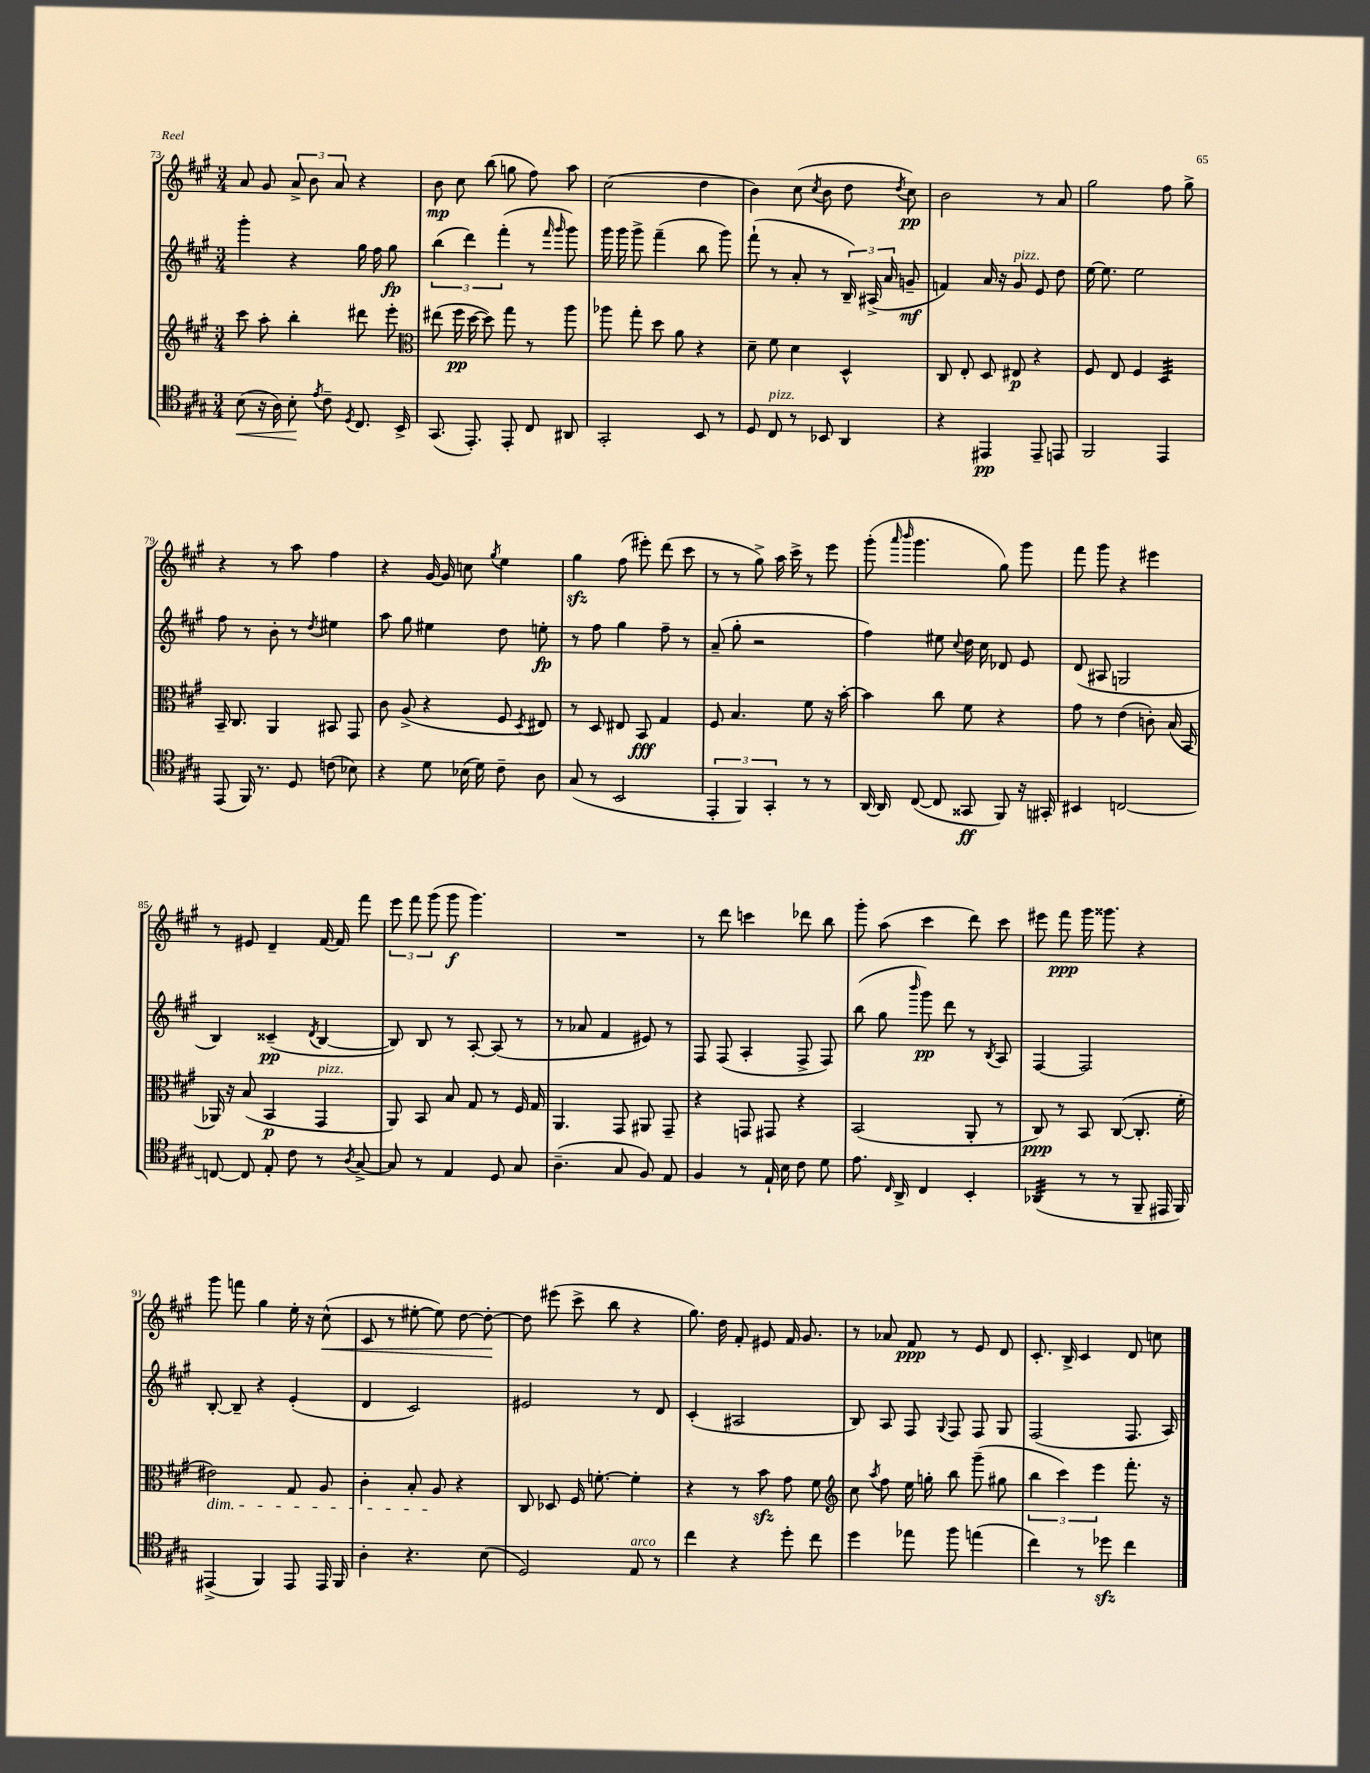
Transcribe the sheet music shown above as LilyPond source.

<<
\new StaffGroup <<
\new Staff = "s0" {
    \clef treble \key a \major \numericTimeSignature \time 3/4
    \autoBeamOff a'8 gis'8 \tuplet 3/2 { a'8-> b'8 a'8 } r4 |
    b'8\mp cis''8 b''8( g''8 fis''8) a''8 |
    cis''2( d''4 |
    b'4) cis''8( \acciaccatura { cis''8 } b'8 d''8 \acciaccatura { d''8 } cis''8\pp) |
    b'2 r8 a'8 |
    gis''2 fis''8 gis''8-> |
    r4 r8 a''8 fis''4 |
    r4 gis'16~ gis'16 c''8 \acciaccatura { gis''8 } e''4 |
    gis''4\sfz fis''8( eis'''8-.) d'''8( cis'''8 |
    r8 r8 gis''8->) a''16 cis'''16-> r8 e'''8 |
    gis'''8-.( \grace { a'''16 b'''16 } gis'''4. gis''8) gis'''8 |
    fis'''8 gis'''8 r4 eis'''4 |
    r8 eis'8 d'4-- fis'16~ fis'16 fis'''8 |
    \tuplet 3/2 { e'''8 fis'''8 gis'''8( } gis'''8\f gis'''4.) |
    R2. |
    r8 d'''8 c'''4 des'''8 b''8 |
    gis'''8-. a''8( cis'''4 d'''8) cis'''8 |
    eis'''8 fis'''8\ppp gis'''16 gisis'''8. r4 |
    gis'''8 f'''8 gis''4 e''16-. r16 cis''8-^\<( |
    cis'8 r8 eis''8~-. eis''8) d''8~ d''8~-.\! |
    d''8 eis'''8( cis'''8-> b''8 r4 |
    gis''8.) d''16 fis'8-. eis'8 fis'16 gis'8. |
    r8 aes'8 fis'8\ppp r8 e'8 d'8 |
    cis'8.-. b16-> cis'4 d'8 c''8 \bar "|." |
}
\new Staff = "s1" {
    \clef treble \key a \major \numericTimeSignature \time 3/4
    \autoBeamOff gis'''4-. r4 gis''16 fis''16 gis''8\fp |
    \tuplet 3/2 { b''4( d'''4) fis'''4-.( } r8 \grace { fis'''16 gis'''16 } gis'''8) |
    gis'''16 gis'''16 gis'''8-> fis'''4--( b''8 gis'''8) |
    fis'''8-!( r8 a'8-. r8 \tuplet 3/2 { b16--) ais16->( a'16 } g'8--\mf |
    f'4) a'16 r16 gis'8^\markup { \italic "pizz." } e'8 d''8 |
    e''16~ e''8. e''2 |
    fis''8 r8 b'8-. r8 \acciaccatura { d''8 } eis''4 |
    a''8 gis''8 eis''4 d''8 e''8-.\fp |
    r8 fis''8 gis''4 fis''8-- r8 |
    a'8--( gis''8-. r2 |
    fis''4) eis''8 \appoggiatura { cis''8 } d''16 cis''16 des'8 e'8 |
    d'8( ais8 g2 |
    b4) cisis'4--\pp( \acciaccatura { d'8 } b4~ |
    b8) b8 r8 a8~-. a8( r8 |
    r8 aes'8 fis'4 eis'8) r8 |
    fis8 fis8( a4-. fis8-> fis8) |
    b''8( gis''8 \grace { b'''16 } gis'''8\pp) d'''8 r8 \acciaccatura { b8 } a8 |
    fis4~ fis2 |
    b8~-. b8-- r4 e'4-.( |
    d'4 cis'2) |
    eis'2 r8 d'8 |
    cis'4-.( ais2 |
    b8) a8 fis8 \appoggiatura { gis8 } fis8 fis8 gis8 |
    fis2( fis8. a16) \bar "|." |
}
\new Staff = "s2" {
    \clef treble \key a \major \numericTimeSignature \time 3/4
    \autoBeamOff cis'''8 a''8-. b''4-. dis'''8 e'''8-. |
    \clef alto eis''8( fis''16\pp d''16~ d''8) gis''8 r8 a''8 |
    aes''8 gis''8-. d''8 a'8 r4 |
    d'8-- fis'8 d'4 d4-^ |
    cis8 e8-. d8 eis8\p r4 |
    fis8 e8 fis4 d4:32 |
    b,16-- cis8. a,4 bis,8 gis,8 |
    cis'8 a8->( r4 fis8 \acciaccatura { d8 } eis8) |
    r8 d8 eis8 b,8\fff gis4 |
    fis8 b4. fis'8 r16 b'16~-. |
    b'4 cis''8 fis'8 r4 |
    gis'8 r8 e'4( c'8-.) b16( b,16 |
    aes,16) r16 b8( b,4\p gis,4^\markup { \italic "pizz." } |
    a,8) b,8 b8 gis8 r8 fis16 gis16 |
    a,4. gis,8 ais,8 gis,8-- |
    r4 g,8 gis,8 r4 |
    b,2( a,8-. r8 |
    cis8\ppp) r8 b,8 cis8~( cis8.-. fis'16-. |
    eis'2\dim) gis8 a8 |
    cis'4-. b8-. a8\! r4 |
    cis8 des8 fis16 f'8.~-. f'4-. |
    r4 r8 b'8\sfz gis'8 fis'8 |
    \clef treble cis''8 \acciaccatura { a''8 } fis''8 e''16 g''16-. b''8 gis'''8--( gis''8 |
    \tuplet 3/2 { b''4 cis'''4) e'''4 } fis'''8.-. r16 \bar "|." |
}
\new Staff = "s3" {
    \clef tenor \key a \major \numericTimeSignature \time 3/4
    \autoBeamOff b8\<( r16 a16) b8-.\! \acciaccatura { e'8 } cis'8-- \acciaccatura { d8 } cis8. b,16-> |
    gis,8.( e,8.-.) e,8-. cis8 ais,8 |
    gis,2-. b,8 r8 |
    d8 cis8^\markup { \italic "pizz." } r8 bes,8 a,4 |
    r4 eis,4\pp eis,8-- e,8 |
    fis,2 e,4 |
    e,8( fis,16) r8. d8 c'8( bes8) |
    r4 d'8 bes16( d'16) cis'8-- a8 |
    gis8( r8 b,2 |
    \tuplet 3/2 { e,4-. fis,4) gis,4-. } r8 r8 |
    a,16~ a,16 cis8~( cis8 gisis,8\ff fis,8) r16 gis,16-. |
    bis,4 c2~ |
    c8~ c8 e8-. cis'8 r8 \acciaccatura { a8 } gis8~-> |
    gis8 r8 e4 d8 gis8 |
    a4.--( gis8 fis8) e8 |
    fis4 r8 e16-! b16 cis'8 d'8 |
    e'8. \grace { cis16 } a,16-> cis4 b,4-. |
    aes,4:32( r8 r8 fis,8-- eis,16 fis,16) |
    eis,4->( fis,4) eis,8 eis,16 fis,16 |
    a4-. r4. b8( |
    d2) e8^\markup { \italic "arco" } r8 |
    cis''4 r4 d''8-. cis''8 |
    d''4 ees''8 fis''8 e''4( |
    cis''4) r8 des''8\sfz cis''4 \bar "|." |
}
>>
>>
\layout { \context { \Score currentBarNumber = #73 } }
